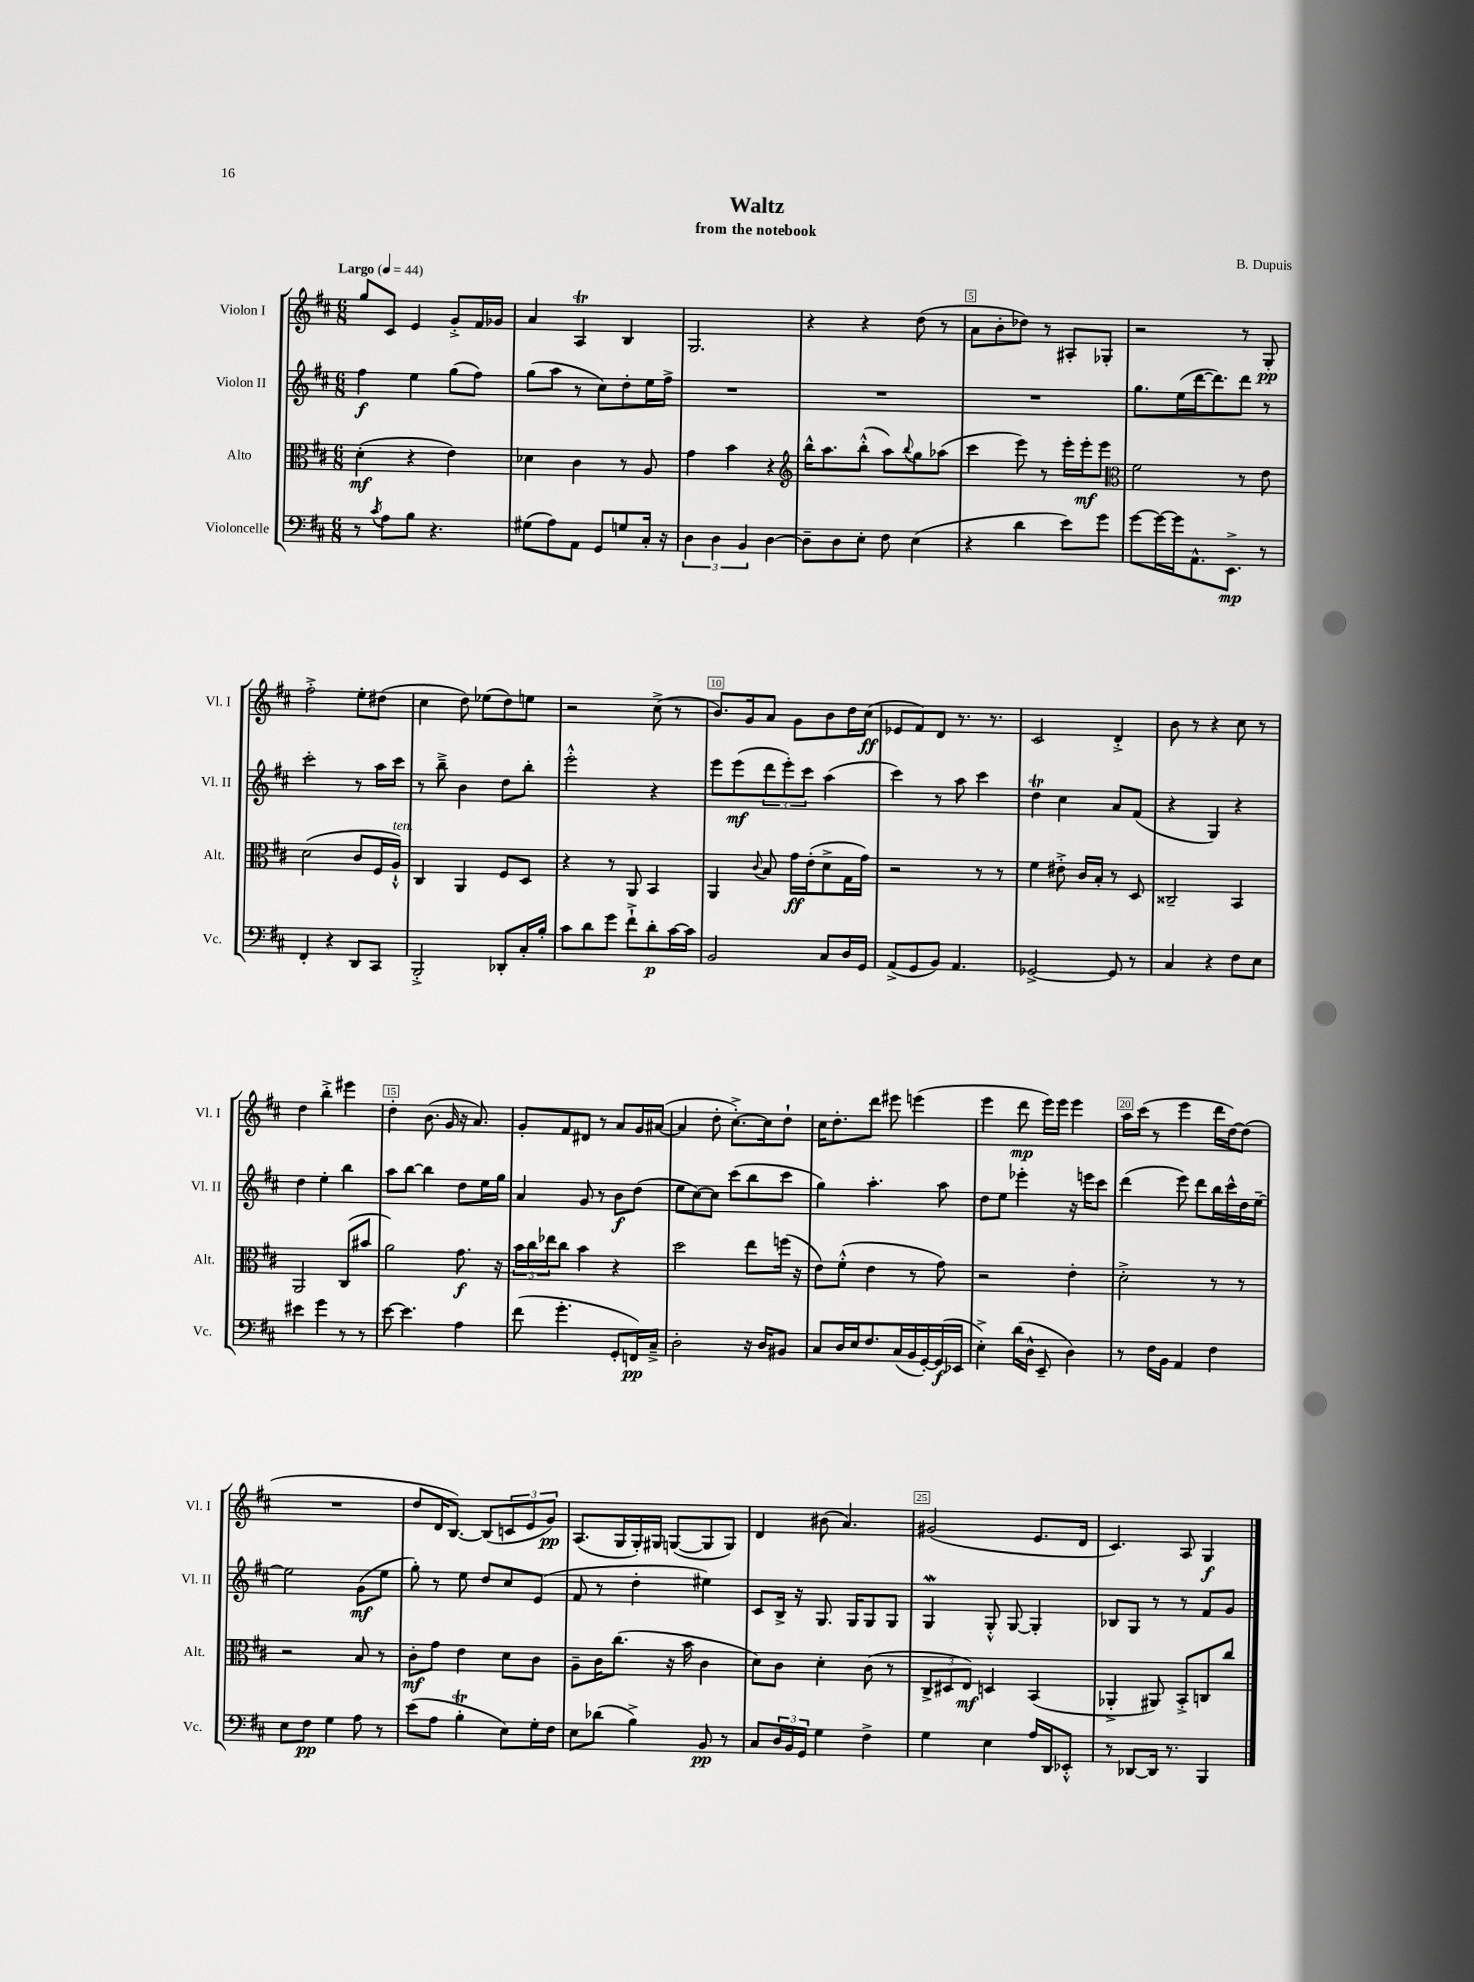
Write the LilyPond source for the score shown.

\header { title = "Waltz" composer = "B. Dupuis" subtitle = "from the notebook" }
<<
\new StaffGroup <<
\new Staff = "s0" \with { instrumentName = "Violon I" shortInstrumentName = "Vl. I" } {
    \clef treble \key d \major \numericTimeSignature \time 6/8 \tempo "Largo" 4 = 44
    g''8 cis'8 e'4 g'8-.-> fis'16 ges'16 |
    a'4 a4\trill b4 |
    g2. |
    r4 r4 d''8( r8 |
    a'8 b'8-. des''8) r8 ais8-. ges8-. |
    r2 r8 g8-.\pp |
    fis''2-.-> e''8-. dis''8( |
    cis''4 d''8) ees''8( d''8) e''8 |
    r2 cis''8->( r8 |
    b'8.) g'16 a'8 g'8 b'8 d''16 cis''16\ff( |
    ees'8 fis'8) d'8 r8. r8. |
    cis'2 d'4-.-> |
    b'8 r8 r4 cis''8 r8 |
    d''4 b''4-.-> eis'''4 |
    d''4-. b'8.( g'16 r16 a'8.) |
    g'8-. fis'8 dis'8 r8 a'8 g'16 ais'16~( |
    ais'4 d''8-. cis''8.~-.->) cis''16 d''8-! |
    cis''16 d''8.-. d'''8 eis'''8 e'''4( |
    e'''4 d'''8\mp e'''16) e'''16 e'''4 |
    a''16 cis'''16( r8 e'''4 d'''16 d''16~) d''8( |
    R2. |
    d''8 d'16 b8.~) b8( \tuplet 3/2 { c'8 e'8 g'8\pp) } |
    a8.( g16 g16-.) gis16 g8~( g8 g8) |
    d'4 bis'8( a'4.) |
    gis'2( e'8. d'16 |
    cis'4.) a8 g4\f \bar "|." |
}
\new Staff = "s1" \with { instrumentName = "Violon II" shortInstrumentName = "Vl. II" } {
    \clef treble \key d \major \numericTimeSignature \time 6/8
    fis''4\f e''4 g''8( fis''8) |
    g''8( a''8 r8 cis''8) d''8-. e''16 fis''16-> |
    R2. |
    R2. |
    R2. |
    g''8. e''16( d'''16~ d'''8.) d'''8 r8 |
    cis'''2-. r8 a''16 cis'''16 |
    r8 b''8---> b'4 d''8 b''8-. |
    e'''2-.-^ r4 |
    e'''8 e'''8\mf( \tuplet 3/2 { d'''8 e'''8-.) cis'''8 } a''4( |
    cis'''4) r8 a''8 cis'''4 |
    d''4\trill cis''4 a'8 fis'8( |
    r4 g4) r4 |
    d''4 e''4-. b''4 |
    a''8 b''8~ b''4 d''8 e''16 g''16 |
    a'4 g'8 r8 b'8\f d''8( |
    e''8 cis''8~) cis''8 cis'''8( b''8 cis'''8 |
    g''4) a''4.-. a''8 |
    d''8 e''8 ees'''4-. r16 e'''16 cis'''8 |
    d'''4( e'''8) d'''8 b''16 cis'''16-^ d''16 e''16~-- |
    e''2 g'8\mf( e''8 |
    g''8-.) r8 e''8 d''8 cis''8 e'8( |
    fis'8 r8 d''4-. eis''4) |
    cis'8 b16-> r16 g8. g16 g8 g8 |
    g4\mordent g8-.-^ g8~ g4-. |
    bes8 g8 r8 r8 fis'8 g'8 \bar "|." |
}
\new Staff = "s2" \with { instrumentName = "Alto" shortInstrumentName = "Alt." } {
    \clef alto \key d \major \numericTimeSignature \time 6/8
    d'4-.\mf( r4 e'4) |
    des'4 cis'4 r8 a8 |
    g'4 b'4 r4 |
    \clef treble b''16-^ a''8. b''8-.-^( a''8) \appoggiatura { b''8 } g''8 aes''8( |
    cis'''4 e'''8) r8 e'''16-. e'''16-.\mf e'''8 |
    \clef alto fis'2 r8 e'8 |
    d'2( cis'8 fis16 a16-!-^^\markup { \italic "ten." }) |
    cis4 a,4 fis8 d8 |
    r4 r8 a,8 b,4 |
    a,4 \appoggiatura { cis'8 } b8 g'16\ff e'16-.( d'8-> g16 g'16) |
    r2 r8 r8 |
    fis'4 eis'8-.-> cis'16 b16-. r8 d8 |
    cisis2-- b,4 |
    a,2 cis8( bis'8 |
    a'2) g'8.\f r16 |
    \tuplet 3/2 { b'16 cis''16 ees''16 } cis''8 b'4 r4 |
    d''2 e''8 f''16( r16 |
    e'8) fis'8-.-^( e'4 r8 g'8) |
    r2 e'4-. |
    d'2-.-> r8 r8 |
    r2 b8 r8 |
    cis'8-.\mf g'8 e'4 d'8 cis'8 |
    a8-- cis'16 cis''8.( r16 b'16 cis'4 |
    d'8) cis'8 d'4-. cis'8( r8 |
    \tuplet 3/2 { cis8-> dis8 e8\mf) } d4 b,4( |
    aes,4-.-> ais,8) b,8-.-> c8 cis''8 \bar "|." |
}
\new Staff = "s3" \with { instrumentName = "Violoncelle" shortInstrumentName = "Vc." } {
    \clef bass \key d \major \numericTimeSignature \time 6/8
    r8 \acciaccatura { cis'8 } a8 b8 r4. |
    gis8( a8) a,8 g,8 g8 cis16-. r16 |
    \tuplet 3/2 { d4 d4 b,4 } d4~ |
    d8-- d8 e8-. fis8 e4( |
    r4 d'4 e'8) g'8 |
    g'8~ g'16~ g'16 a,8.-^ e,8.->\mp r8 |
    fis,4-. r4 d,8 cis,8 |
    b,,2-.-> des,8-. cis16-. b16-. |
    cis'8 d'8 g'8 fis'8-!-> d'8-.\p cis'16~ cis'16 |
    b,2 cis8 d16 g,16 |
    a,8->( g,8 b,8) a,4. |
    ges,2~-> ges,8 r8 |
    cis4 r4 fis8 e8 |
    eis'4 g'4 r8 r8 |
    e'8~ e'4. a4 |
    fis'8( g'4.-. g,8-. f,16\pp) cis16---> |
    d2-. r16 d16 bis,8 |
    cis8 d16 e16 fis8. cis16( b,16 g,16~-.) g,16\f( ees,16 |
    e4-.->) d'16( d16-^ e,8-- d4) |
    r8 fis16 b,16 a,4 fis4 |
    e8 fis8\pp g4 a8 r8 |
    e'8( a8 b4-.\trill e8) g16-. fis16 |
    e8 des'8( b4->) b,8\pp r8 |
    cis8 \tuplet 3/2 { d16 b,16 g,16 } g4 fis4-> |
    g4 e4 a16 d,16 ees,8-.-^ |
    r8 des,8~ des,16 r8. b,,4 \bar "|." |
}
>>
>>
\layout { \context { \Score \override BarNumber.break-visibility = ##(#f #t #t) barNumberVisibility = #(every-nth-bar-number-visible 5) \override BarNumber.stencil = #(make-stencil-boxer 0.1 0.3 ly:text-interface::print) } }
